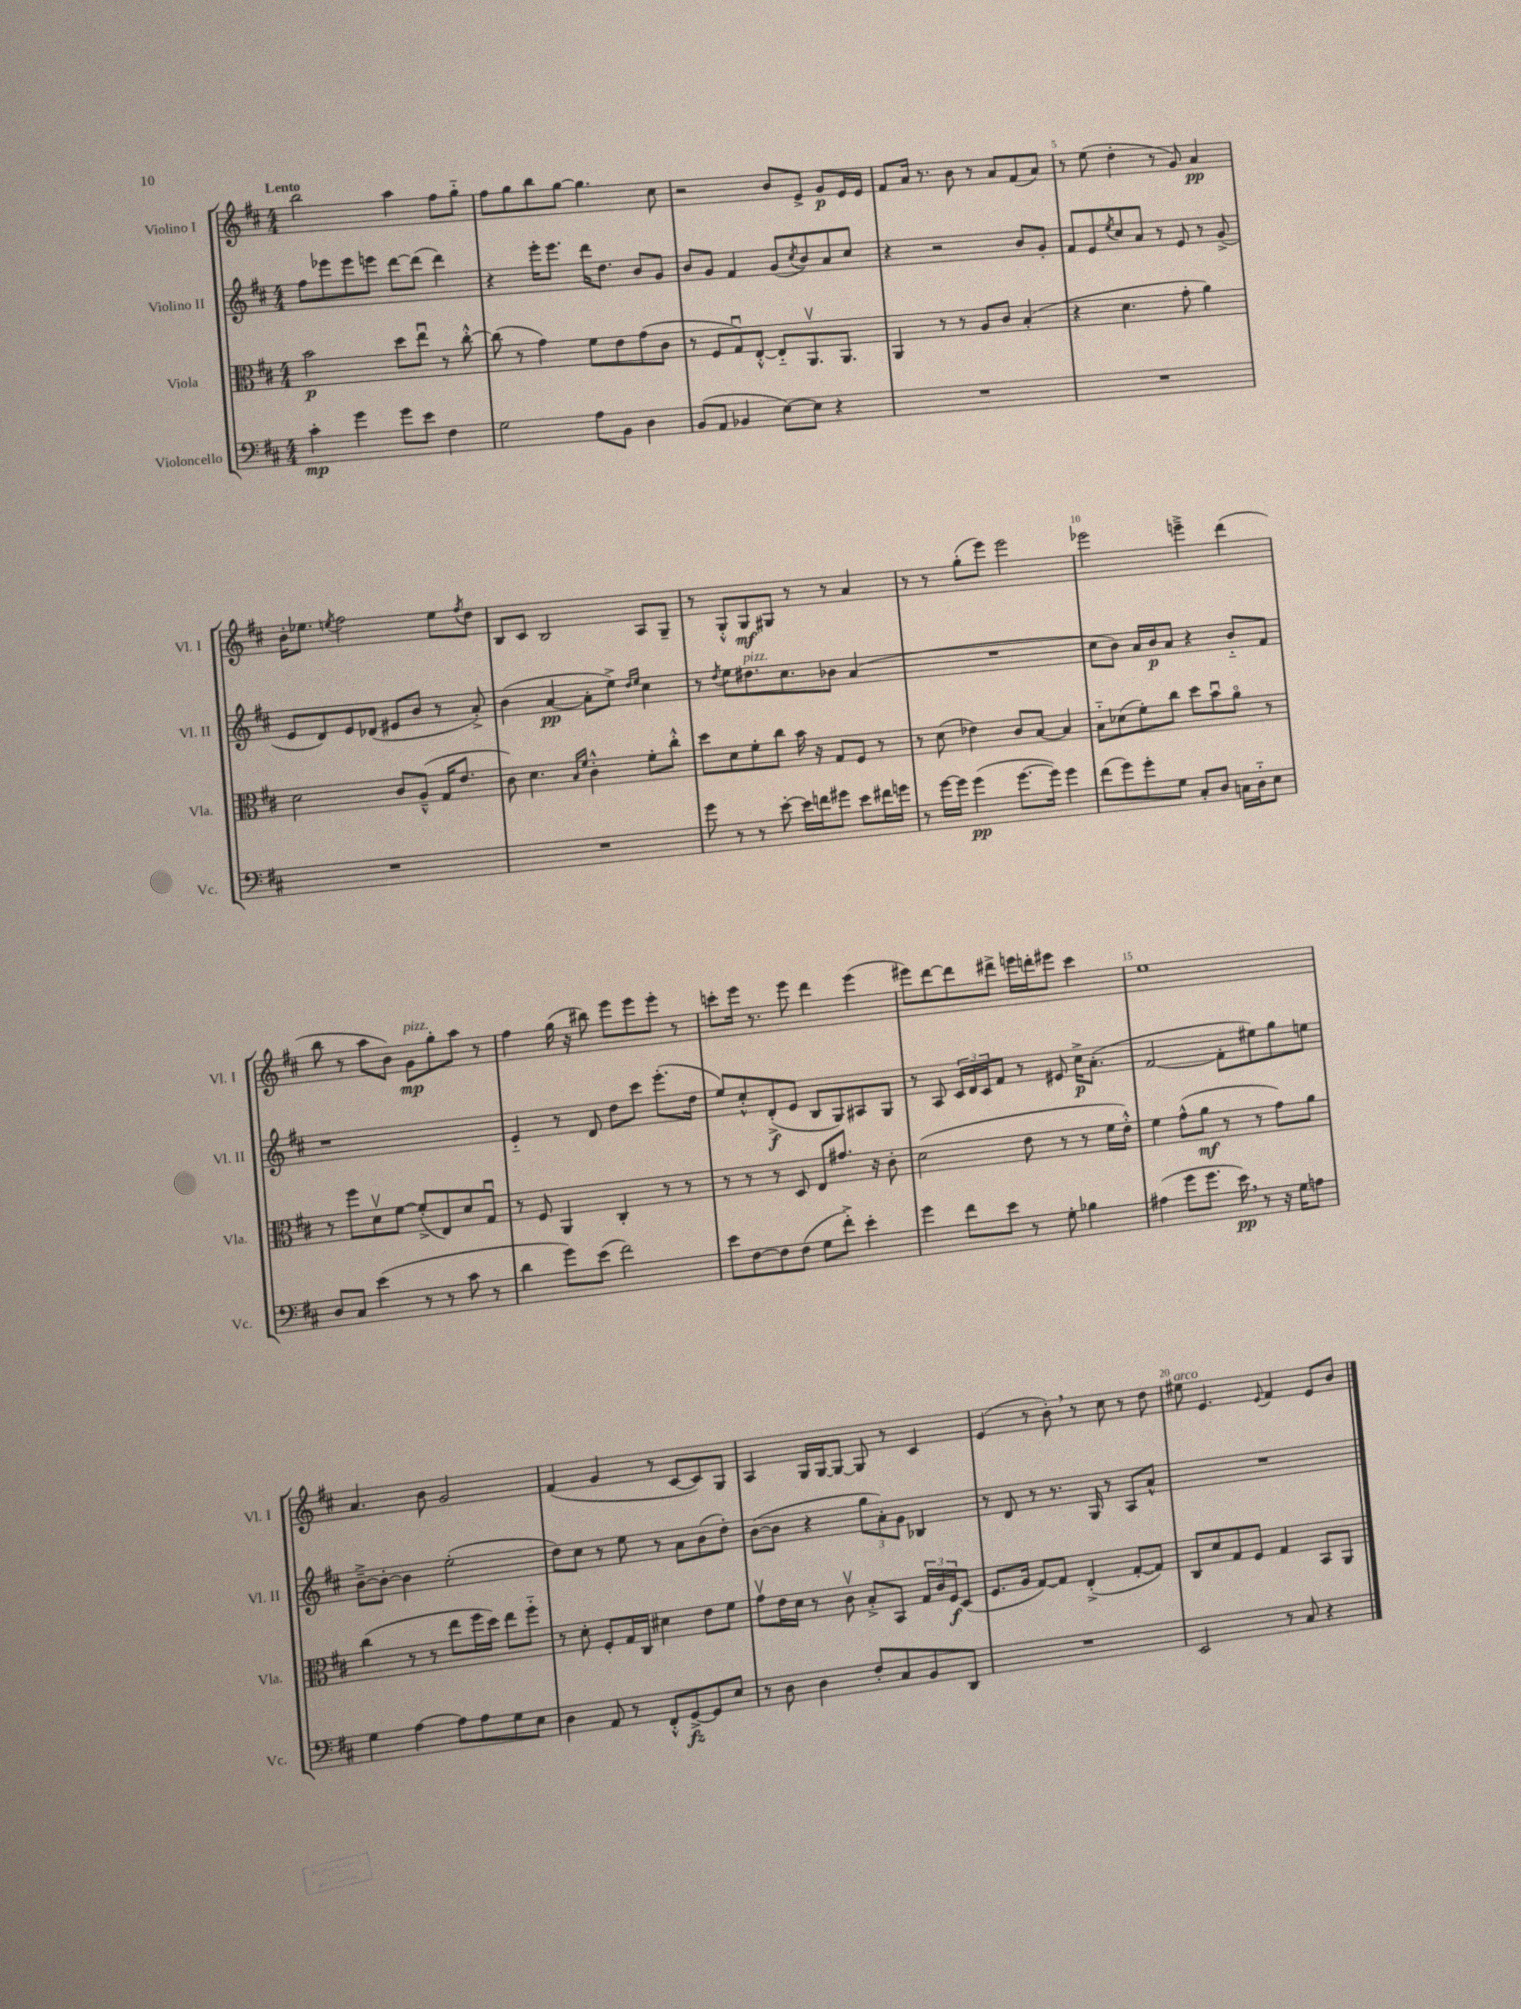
<<
\new StaffGroup <<
\new Staff = "s0" \with { instrumentName = "Violino I" shortInstrumentName = "Vl. I" } {
    \clef treble \key d \major \numericTimeSignature \time 4/4 \tempo "Lento"
    b''2 a''4 fis''8 g''8-_ |
    fis''8 g''8 b''8 g''8~ g''4. cis''8 |
    r2 b'8 e'8-> g'8\p e'16 e'16 |
    fis'8 a'16 r8. b'8 r8 a'8 fis'8( a'8) |
    r8 e''8( d''4-. r8 g'8) a'4\pp |
    b'16-. ees''8. \acciaccatura { e''8 } fis''2 e''8 \acciaccatura { fis''8 } d''8 |
    b8 cis'8 b2 a8 g8-- |
    r8 g8-.-^ g8\mf gis8 r8 r8 a'4 |
    r8 r8 g''8-.( e'''8) e'''2 |
    ees'''2 e'''4---> d'''4( |
    b''8 r8 a''8 b'8) g'8\mp^\markup { \italic "pizz." } g''8-. a''8 r8 |
    fis''4 g''16( r16 bis''8) e'''8 e'''8 e'''8-. r8 |
    c'''8-. e'''16 r8. e'''8 d'''4 e'''4( |
    eis'''8) d'''8~ d'''8 dis'''8-> e'''16 d'''16-. eis'''8 cis'''4 |
    e''1 |
    a'4. b'8 g'2 |
    fis'4( g'4 r8 cis'8~ cis'8) g8 |
    a4 g16 g16~ g8~ g8 r8 cis'4 |
    e'4( r8 b'8-.) \breathe r8 cis''8 r8 d''8 |
    eis''8^\markup { \italic "arco" } e'4. \appoggiatura { e'8 } fis'4 e'8 b'8 \bar "|." |
}
\new Staff = "s1" \with { instrumentName = "Violino II" shortInstrumentName = "Vl. II" } {
    \clef treble \key d \major \numericTimeSignature \time 4/4
    fis''8 ees'''8 ees'''8 e'''8 d'''8~ d'''8( d'''4) |
    r4 e'''16-. e'''8. d'''16 d''8. b'8 g'8 |
    b'8 g'8 fis'4 g'8( \acciaccatura { cis''8 } b'8) a'8 cis''8 |
    r4 r2 b'8 g'8-. |
    fis'8 e'8 \acciaccatura { e''8 } cis''8 a'8 r8 e'8 r8 g'8->( |
    e'8 d'8) e'8 des'8( eis'8 b'8 r8 a'8-.->) |
    b'4( a'4~\pp a'8-. e''8->) \grace { d''16 e''16 } cis''4 |
    r8 \acciaccatura { d''8 } e''8 dis''8.^\markup { \italic "pizz." } cis''8. bes'8 a'4( |
    R1 |
    cis''8 b'8) a'16 b'16\p a'8 r4 b'8-_ fis'8 |
    r1 |
    e'4-_ r8 d'8 d''8 cis'''8 e'''8.-.( d''16 |
    e''8) cis''8-.-^ d'8-.->\f( e'8 b8 g8) ais8 g8 |
    r8 a8 \tuplet 3/2 { cis'16 d'16 cis'16 } fis'8 r8 eis'8 cis''16->\p a'8.-.( |
    fis'2~ fis'8-. eis''8) g''8 e''8 |
    b'8~---> b'8~-. b'4 e''2-.( |
    d''8) cis''8 r8 e''8 r8 a'8 b'8( d''8-.) |
    b'8~( b'8 r4 \tuplet 3/2 { g''8 a'8-.) g'8 } bes4 |
    r8 d'8 r8 r8. g16 r8 a8 a'8-^ |
    R1 \bar "|." |
}
\new Staff = "s2" \with { instrumentName = "Viola" shortInstrumentName = "Vla." } {
    \clef alto \key d \major \numericTimeSignature \time 4/4
    b'2\p d''8 e''8\downbow r8 cis''8~-.-^ |
    cis''8( r8 g'4) fis'8 e'8 g'8( cis'8 |
    r8 fis8 g8\downbow) e8~-.-^ e8-_ a,8.\upbow a,8. |
    a,4 r8 r8 a8 cis'8 b4-.( |
    r4 d'4. g'8-. a'4) |
    d'2 cis'8 a8---^( g16 e'8. |
    cis'8) d'4. \grace { b16 fis'16 } cis'4-.-^ fis'8-. cis''8-.-^ |
    d''8 d'8 fis'8-. cis''8 b'16 r16 g8 fis8 r8 |
    r8 d'8( ees'4) cis'8 b8~ b4 |
    b8-_ des'8( fis'8-.) cis''8 d''8 b'8\downbow a'8\flageolet r8 |
    r8 fis''8 d'8\upbow fis'8~ fis'8-.->( e8) d'8 g8\downbow |
    r8 fis8 a,4 cis4-. r8 r8 |
    r8 r8 r8 d8 e8 gis'8. r16 cis'8-. |
    d'2( e'8 r8 r8 fis'16 e'16-.-^) |
    fis'4 g'8-^( a'8\mf r8 r8 g'8) a'8 |
    cis''4( r8 r8 e''8 fis''16 d''16) e''8 fis''8-_ |
    r8 d'8-. fis8-. g16 cis16 dis'4 e'8 fis'8 |
    g'8\upbow e'16 d'16 r8 cis'8\upbow b8-.-> b,8 \tuplet 3/2 { g16 cis'16 fis16\f } d8( |
    fis8. a16 g8~) g8 e4-.->( g8~-. g8) |
    cis8 d'8 g8 fis8 g4 b,8 a,8 \bar "|." |
}
\new Staff = "s3" \with { instrumentName = "Violoncello" shortInstrumentName = "Vc." } {
    \clef bass \key d \major \numericTimeSignature \time 4/4
    cis'4-.\mp g'4 g'8 e'8 fis4 |
    g2 a8 b,8 d4 |
    b,8( a,8 bes,4 e8~) e8 r4 |
    R1 |
    R1 |
    R1 |
    R1 |
    g'8 r8 r8 e'8~-. e'16 f'16 gis'8 e'8 fis'16 g'16 |
    r8 g'16~ g'16 g'4\pp( g'8.~ g'16) g'4 |
    fis'8( g'8) g'8-. g8 cis8-. d8 c16 d16-_ e8 |
    d8 cis8 e'4( r8 r8 cis'8 r8 |
    d'4 g'8) e'8( fis'2) |
    e'8 fis8~ fis8 fis8( g8 fis'8-.->) e'4-. |
    g'4 fis'8 e'8 r8 g8-. bes4 |
    ais4( g'8 g'8. e'16\pp) \breathe r8 r16 g16 a8 |
    g4 a4~ a8 a8 g8 e8 |
    d4 a,8 r8 fis,8-.-^ g,8~->\fz g,8 e8 |
    r8 d8 d4 fis8-. cis8 b,8 d,8 |
    R1 |
    e,2 r8 cis8 r4 \bar "|." |
}
>>
>>
\layout { \context { \Score \override BarNumber.break-visibility = ##(#f #t #t) barNumberVisibility = #(every-nth-bar-number-visible 5) } }
